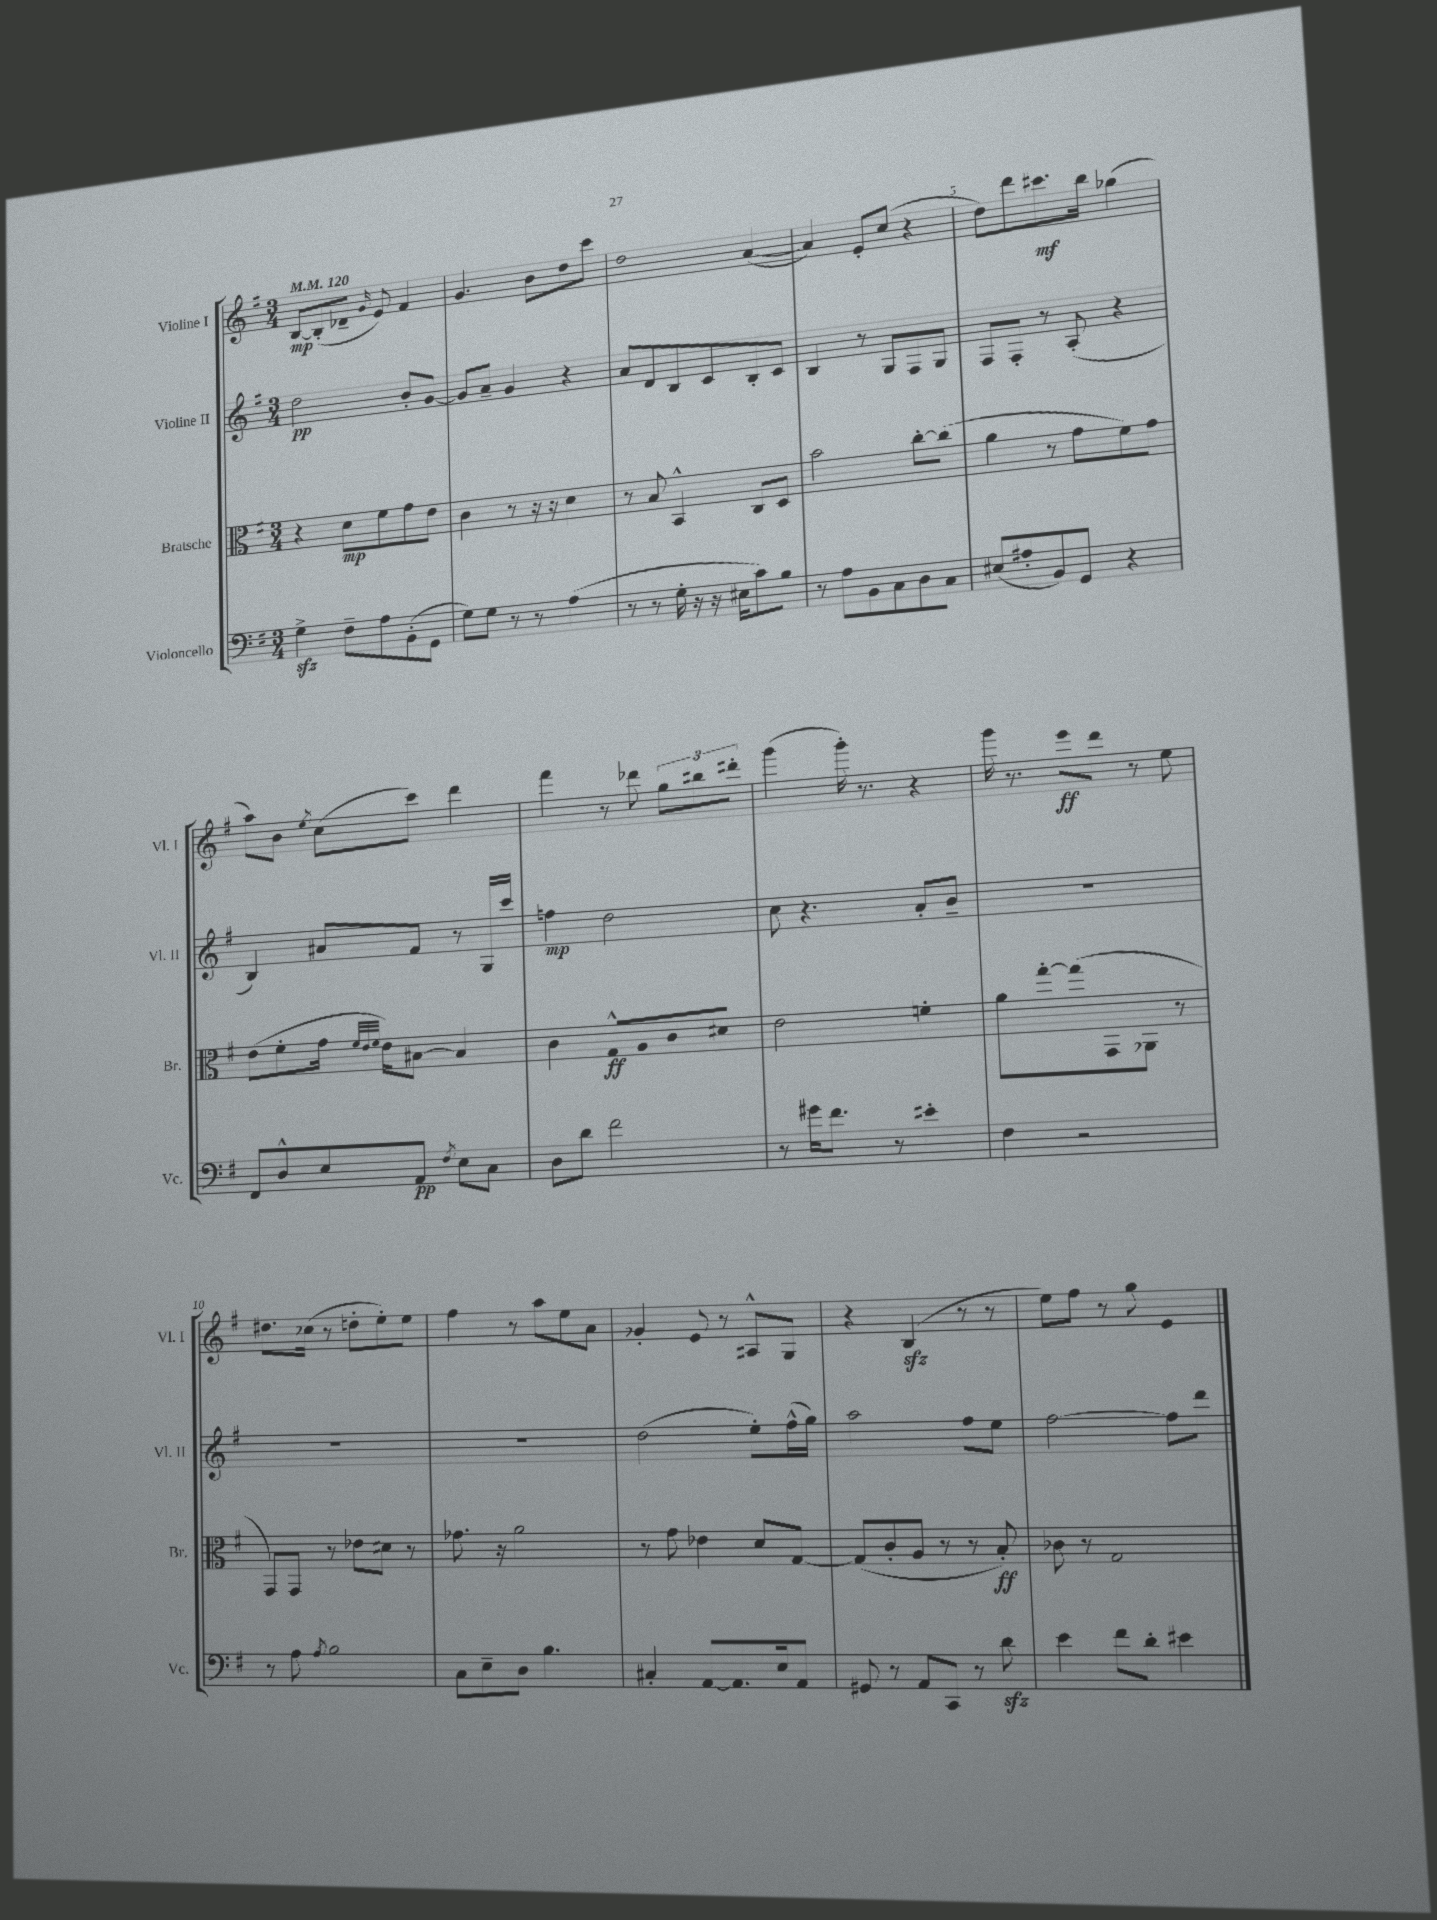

**kern	**dynam	**kern	**dynam	**kern	**dynam	**kern	**dynam
*part4	*part4	*part3	*part3	*part2	*part2	*part1	*part1
*staff4	*staff4	*staff3	*staff3	*staff2	*staff2	*staff1	*staff1
*I"Violoncello	*	*I"Bratsche	*	*I"Violine II	*	*I"Violine I	*
*I'Vc.	*	*I'Br.	*	*I'Vl. II	*	*I'Vl. I	*
*clefF4	*	*clefC3	*	*clefG2	*	*clefG2	*
*k[f#]	*	*k[f#]	*	*k[f#]	*	*k[f#]	*
*M3/4	*	*M3/4	*	*M3/4	*	*M3/4	*
*MM120	*	*MM120	*	*MM120	*	*MM120	*
=1	=1	=1	=1	=1	=1	=1	=1
4Gzz^\	.	4r	.	2dd\	pp	[8B/L	mp
.	.	.	.	.	.	(8B'/]	.
8F#~\L	.	8d\L	mp	.	.	8d-X~/J	.
.	.	.	.	.	.	16qqg/	.
8A\	.	8f#\	.	.	.	8e/)	.
(8BB'\	.	8g\	.	8b'/L	.	4f#/	.
8GG\J	.	8e\J	.	[8g/J	.	.	.
=2	=2	=2	=2	=2	=2	=2	=2
8G\L)	.	4c\	.	8g/L]	.	4.g/	.
8G\J	.	.	.	8a~/J	.	.	.
8r	.	8r	.	4g/	.	.	.
8r	.	16r	.	.	.	8b\L	.
.	.	16r	.	.	.	.	.
(4A\	.	4d\	.	4r	.	8dd\	.
.	.	.	.	.	.	8ccc\J	.
=3	=3	=3	=3	=3	=3	=3	=3
8r	.	8r	.	8a/L	.	2dd\	.
8r	.	8B/	.	8d/	.	.	.
16G'\	.	4BB^^/	.	8B/	.	.	.
16r	.	.	.	.	.	.	.
16r	.	.	.	8c/	.	.	.
16E#X\KL	.	.	.	.	.	.	.
8c\)	.	8C/L	.	8B'/	.	([4a/	.
8B\J	.	8D/J	.	8c/J	.	.	.
=4	=4	=4	=4	=4	=4	=4	=4
8r	.	2b\	.	4B/	.	4a/])	.
8A\L	.	.	.	.	.	.	.
8BB\	.	.	.	8r	.	8e'/L	.
8C\	.	.	.	8G/L	.	(8cc/J	.
8D\	.	[8cc'\L	.	8F#/	.	4r	.
8C\J	.	(8cc\J]	.	8G/J	.	.	.
=5	=5	=5	=5	=5	=5	=5	=5
(8E#X/L	.	4a\	.	8F#/L	.	8dd\L)	.
8A#X'/	.	.	.	8F#'/J	.	8ddd\	.
8BB/)	.	8r	.	8r	.	8.ccc#X\	mf
8GG/J	.	8g\L	.	(8A'/	.	.	.
.	.	.	.	.	.	16bb\Jk	.
4r	.	8f#\)	.	4r	.	(4gg-X\	.
.	.	8g\J	.	.	.	.	.
!!LO:LB:g=z
=6	=6	=6	=6	=6	=6	=6	=6
8FF#/L	.	(8e\L	.	4B/)	.	8aa\L)	.
8D^^/	.	8f#'\	.	.	.	8b\J	.
.	.	.	.	.	.	8qee/	.
8E/	.	16g\Jk	.	8a#X/L	.	(8cc\L	.
.	.	32qqf#/LLL	.	.	.	.	.
.	.	32qqe/	.	.	.	.	.
.	.	32qqf#/JJJ	.	.	.	.	.
.	.	16e\KL)	.	.	.	.	.
8AA/J	pp	[8B#X\J	.	8f#/J	.	8ccc\J)	.
8qF#/	.	.	.	.	.	.	.
8E\L	.	4B#/]	.	8r	.	4ddd\	.
8C\J	.	.	.	16G/LL	.	.	.
.	.	.	.	16ccc/JJ	.	.	.
=7	=7	=7	=7	=7	=7	=7	=7
8D\L	.	4c\	.	4ffn\	mp	4fff#\	.
8d\J	.	.	.	.	.	.	.
2f#\	.	8G^^/L	ff	2dd\	.	8r	.
.	.	8A/	.	.	.	8ddd-X\	.
.	.	8c/	.	.	.	12gg\L	.
.	.	.	.	.	.	12bb#X\	.
.	.	8d#X/J	.	.	.	.	.
.	.	.	.	.	.	12ddd#X'\J	.
=8	=8	=8	=8	=8	=8	=8	=8
8r	.	2e\	.	8cc\	.	(4ggg\	.
16g#X\KL	.	.	.	4.r	.	.	.
8.f#\J	.	.	.	.	.	.	.
.	.	.	.	.	.	16ggg'\)	.
.	.	.	.	.	.	8.r	.
8r	.	.	.	.	.	.	.
4e#X'\	.	4fn'\	.	8a'/L	.	4r	.
.	.	.	.	8b~/J	.	.	.
=9	=9	=9	=9	=9	=9	=9	=9
4F#\	.	8a\L	.	2.r	.	16ggg\	.
.	.	.	.	.	.	8.r	.
.	.	[8gg'\	.	.	.	.	.
2r	.	(8gg\]	.	.	.	8eee\L	ff
.	.	8GG\	.	.	.	8ddd\J	.
.	.	8AA-X\J	.	.	.	8r	.
.	.	8r	.	.	.	8ee\	.
!!LO:LB:g=z
=10	=10	=10	=10	=10	=10	=10	=10
8r	.	8GG/L)	.	2.r	.	8.dd#X\L	.
8A\	.	8GG/J	.	.	.	.	.
.	.	.	.	.	.	(16cc-X\Jk	.
8qA/	.	.	.	.	.	.	.
2B\	.	8r	.	.	.	8r	.
.	.	8e-X\L	.	.	.	8ddn'\L	.
.	.	8d#X\J	.	.	.	8ee'\)	.
.	.	8r	.	.	.	8ee\J	.
=11	=11	=11	=11	=11	=11	=11	=11
8C\L	.	8.g-X\	.	2.r	.	4ff#\	.
8E~\	.	.	.	.	.	.	.
.	.	16r	.	.	.	.	.
8D\J	.	2a\	.	.	.	8r	.
4.B\	.	.	.	.	.	8aa\L	.
.	.	.	.	.	.	8ee\	.
.	.	.	.	.	.	8a\J	.
=12	=12	=12	=12	=12	=12	=12	=12
4C#X'/	.	8r	.	(2dd\	.	4g-X'/	.
.	.	8g\	.	.	.	.	.
[8AA/L	.	4e-X\	.	.	.	8e/	.
8.AA/]	.	.	.	.	.	8r	.
.	.	8d/L	.	8ee'\L)	.	8A#X^^/L	.
16E/k	.	.	.	.	.	.	.
8AA/J	.	[8G/J	.	(16ff#^^\L	.	8G/J	.
.	.	.	.	16gg\JJ)	.	.	.
=13	=13	=13	=13	=13	=13	=13	=13
8GG#X/	.	(8G/L]	.	2aa\	.	4r	.
8r	.	8c'/	.	.	.	.	.
8AA/L	.	8A/J	.	.	.	(4Bzz/	.
8CC/J	.	8r	.	.	.	.	.
8r	.	8r	.	8ff#\L	.	8r	.
8dzz\	.	8B'/)	ff	8ee\J	.	8r	.
=14	=14	=14	=14	=14	=14	=14	=14
4e\	.	8c-X\	.	[2ff#\	.	8ee\L)	.
.	.	8r	.	.	.	8ff#\J	.
8f#\L	.	2G/	.	.	.	8r	.
8d'\J	.	.	.	.	.	8gg\	.
4e#X\	.	.	.	8ff#\L]	.	4e/	.
.	.	.	.	8ddd\J	.	.	.
==	==	==	==	==	==	==	==
*-	*-	*-	*-	*-	*-	*-	*-
